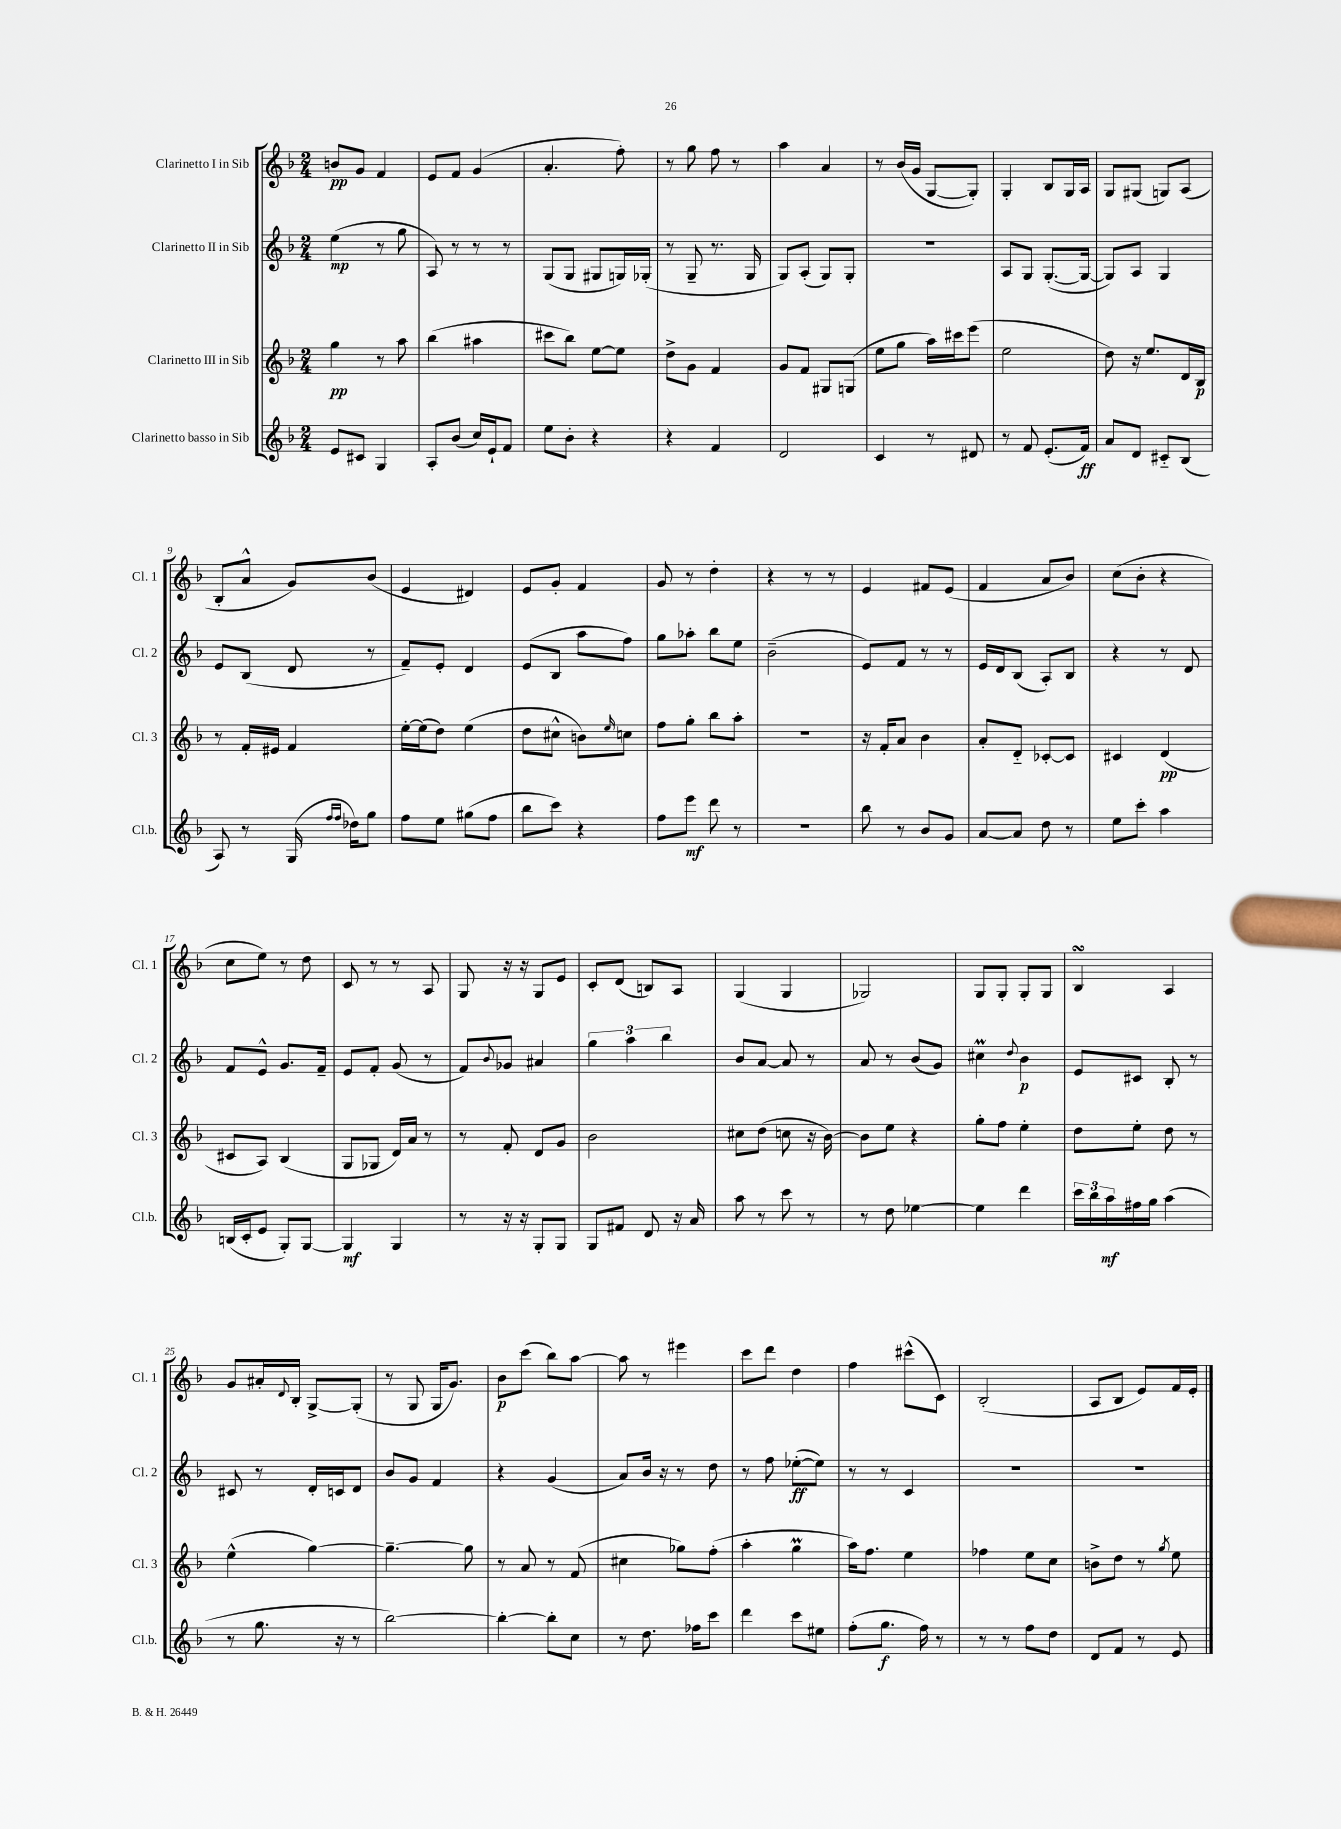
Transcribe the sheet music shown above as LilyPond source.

<<
\new StaffGroup <<
\new Staff = "s0" \with { instrumentName = "Clarinetto I in Sib" shortInstrumentName = "Cl. 1" } {
    \clef treble \key f \major \numericTimeSignature \time 2/4
    b'8\pp g'8 f'4 |
    e'8 f'8 g'4( |
    a'4.-. f''8-.) |
    r8 g''8 f''8 r8 |
    a''4 a'4 |
    r8 bes'16( g'16 g8~ g8-.) |
    g4-. bes8 g16 a16 |
    g8 gis8( g8) a8( |
    bes8-. a'8-^ g'8) bes'8( |
    e'4 dis'4) |
    e'8 g'8-. f'4 |
    g'8 r8 d''4-. |
    r4 r8 r8 |
    e'4 fis'8 e'8( |
    f'4 a'8 bes'8) |
    c''8( bes'8-. r4 |
    c''8 e''8) r8 d''8 |
    c'8 r8 r8 a8 |
    g8 r16 r16 g8 e'8 |
    c'8-. d'8( b8) a8 |
    g4( g4 |
    ges2) |
    g8 g8-. g8-. g8 |
    bes4\turn a4 |
    g'8 ais'16-. \appoggiatura { d'8 } bes16-. g8~-> g8-.( |
    r8 g8 g16 g'8.) |
    bes'8\p c'''8( bes''8) a''8~ |
    a''8 r8 eis'''4 |
    c'''8 d'''8 d''4 |
    f''4 cis'''8-^( c'8) |
    bes2-.( |
    a8 bes8 e'8) f'16 e'16-. \bar "|." |
}
\new Staff = "s1" \with { instrumentName = "Clarinetto II in Sib" shortInstrumentName = "Cl. 2" } {
    \clef treble \key f \major \numericTimeSignature \time 2/4
    e''4\mp( r8 g''8 |
    a8) r8 r8 r8 |
    g8( g8 gis8 g16) ges16-.( |
    r8 g8-- r8. g16 |
    g8) a8-.( g8) g8-. |
    R2 |
    a8 g8 g8.~-.( g16~ |
    g8) a8 g4 |
    e'8 bes8( d'8 r8 |
    f'8--) e'8-. d'4 |
    e'8( bes8 a''8 f''8) |
    g''8 aes''8-. bes''8 e''8 |
    bes'2--( |
    e'8) f'8 r8 r8 |
    e'16 d'16 bes8( a8-.) bes8 |
    r4 r8 d'8 |
    f'8 e'8-^ g'8. f'16-- |
    e'8 f'8-. g'8( r8 |
    f'8) \appoggiatura { bes'8 } ges'8 ais'4 |
    \tuplet 3/2 { g''4 a''4 bes''4 } |
    bes'8 a'8~ a'8 r8 |
    a'8 r8 bes'8( g'8) |
    cis''4\prall \appoggiatura { d''8 } bes'4\p |
    e'8 cis'8 bes8-. r8 |
    cis'8 r8 d'16-. c'16 d'8 |
    bes'8 g'8 f'4 |
    r4 g'4( |
    a'8) bes'16 r16 r8 d''8 |
    r8 f''8 ees''8~-.\ff( ees''8) |
    r8 r8 c'4 |
    R2 |
    R2 \bar "|." |
}
\new Staff = "s2" \with { instrumentName = "Clarinetto III in Sib" shortInstrumentName = "Cl. 3" } {
    \clef treble \key f \major \numericTimeSignature \time 2/4
    g''4\pp r8 a''8 |
    bes''4( ais''4 |
    cis'''8 bes''8) e''8~ e''8 |
    d''8-> g'8 f'4 |
    g'8 f'8 gis8 g8( |
    e''8 g''8 a''16) cis'''16 e'''8( |
    e''2 |
    d''8) r16 e''8. d'16 bes16\p |
    r8 f'16-. eis'16 f'4 |
    e''16~-. e''16( d''8) e''4( |
    d''8 cis''8-^ b'8) \grace { e''16 } c''8 |
    f''8 g''8-. bes''8 a''8-. |
    R2 |
    r16 f'16-. a'8 bes'4 |
    a'8-. d'8-_ ces'8~-. ces'8 |
    cis'4 d'4\pp( |
    cis'8 a8) bes4( |
    g8 ges8 d'16) a'16 r8 |
    r8 f'8-. d'8 g'8 |
    bes'2 |
    cis''8 d''8( c''8 r16 bes'16~) |
    bes'8 e''8 r4 |
    g''8-. f''8 e''4-. |
    d''8 e''8-. d''8 r8 |
    e''4-^( g''4~) |
    g''4.~-- g''8 |
    r8 a'8 r8 f'8( |
    cis''4 ges''8) f''8-.( |
    a''4-. g''4\prall |
    a''16) f''8. e''4 |
    fes''4 e''8 c''8 |
    b'8-> d''8 r8 \acciaccatura { g''8 } e''8 \bar "|." |
}
\new Staff = "s3" \with { instrumentName = "Clarinetto basso in Sib" shortInstrumentName = "Cl.b." } {
    \clef treble \key f \major \numericTimeSignature \time 2/4
    e'8 cis'8 g4 |
    a8-. bes'8( c''16) e'16-! f'8 |
    e''8 bes'8-. r4 |
    r4 f'4 |
    d'2 |
    c'4 r8 dis'8 |
    r8 f'8 e'8.-.( f'16\ff) |
    a'8 d'8 cis'8-_ bes8( |
    a8) r8 g16( \grace { f''16 f''16 } des''16) g''8 |
    f''8 e''8 gis''8( f''8 |
    bes''8 c'''8) r4 |
    f''8 e'''8\mf d'''8 r8 |
    R2 |
    bes''8 r8 bes'8 g'8 |
    a'8~ a'8 d''8 r8 |
    e''8 c'''8-. a''4 |
    b16( c'16-. e'8 g8-.) g8~ |
    g4\mf g4 |
    r8 r16 r16 g8-. g8 |
    g8 fis'8 d'8 r16 a'16 |
    a''8 r8 c'''8 r8 |
    r8 d''8 ees''4~ |
    ees''4 d'''4 |
    \tuplet 3/2 { c'''16 bes''16 a''16\mf } fis''16 g''16 a''4( |
    r8 g''8. r16 r8 |
    bes''2~) |
    bes''4~-. bes''8-. c''8 |
    r8 d''8. fes''16 c'''8 |
    d'''4 c'''8 eis''8 |
    f''8-.( g''8.\f f''16) r8 |
    r8 r8 f''8 d''8 |
    d'8 f'8 r8 e'8 \bar "|." |
}
>>
>>
